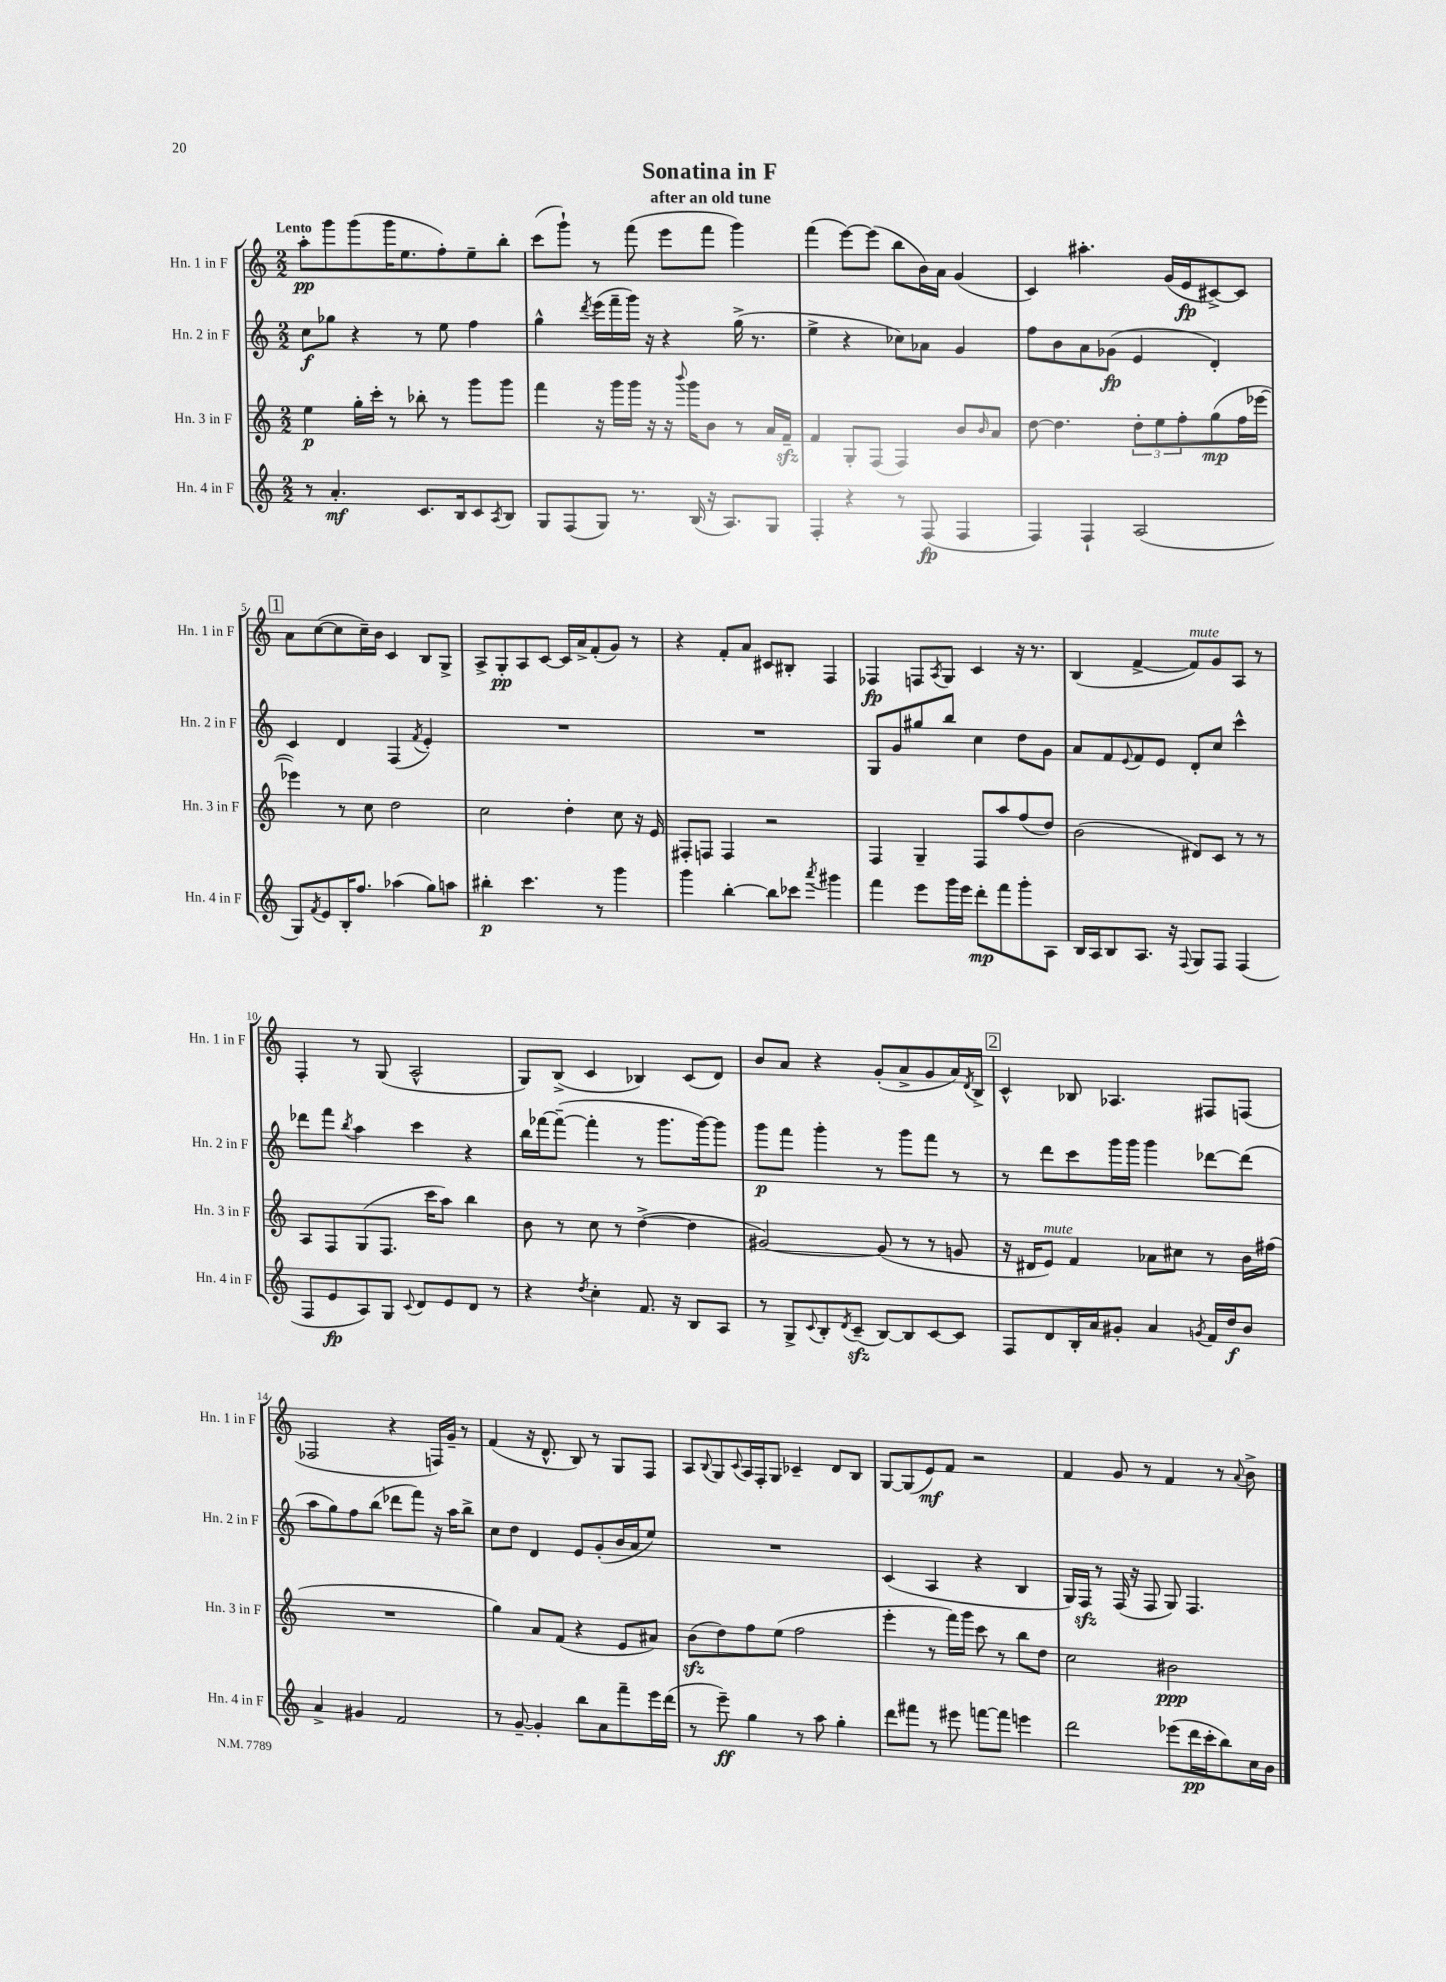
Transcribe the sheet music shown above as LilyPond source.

\header { title = "Sonatina in F" subtitle = "after an old tune" }
<<
\new StaffGroup <<
\new Staff = "s0" \with { instrumentName = "Hn. 1 in F" shortInstrumentName = "Hn. 1 in F" } {
    \clef treble \key c \major \numericTimeSignature \time 2/2 \tempo "Lento"
    a''8-.\pp g'''8 g'''8( g'''16 e''8. f''8-.) e''8-- b''8-. |
    c'''8( g'''8-!) r8 f'''8( e'''8 f'''8 g'''4) |
    f'''4( e'''8~) e'''8( b''8 b'16) a'16 g'4( |
    c'4) ais''4.-. g'16( e'16\fp cis'8~->) cis'8 |
    \mark \markup { \box "1" } a'8 c''8~( c''8 c''16--) b'16 c'4 b8 g8-> |
    a8-> g8-.\pp a8 c'8~ c'16 a'16-> f'8-.( g'8) r8 |
    r4 f'8-. a'8 cis'8 bis8-. f4 |
    fes4\fp f8 \acciaccatura { a8 } g8 c'4 r16 r8. |
    b4( f'4~-> f'8^\markup { \italic "mute" }) g'8 a8 r8 |
    f4-. r8 g8( a2-^ |
    g8) b8->( c'4 bes4) c'8( d'8) |
    b'8 a'8 r4 g'8-.( a'8-> g'8 a'16) \acciaccatura { d'8 } b16-> |
    \mark \markup { \box "2" } c'4-^ bes8 aes4. fis8 f8( |
    fes2 r4 f16) g'16-- r8 |
    f'4( r16 d'8.-^ b8) r8 g8 f8 |
    a8 \appoggiatura { b8 } g8 \appoggiatura { c'8 } a16 f16-. g8 ces'4-- d'8 b8 |
    g8~ g8( e'8\mf) f'8 r2 |
    f'4 g'8 r8 f'4 r8 \appoggiatura { a'8 } b'8-> \bar "|." |
}
\new Staff = "s1" \with { instrumentName = "Hn. 2 in F" shortInstrumentName = "Hn. 2 in F" } {
    \clef treble \key c \major \numericTimeSignature \time 2/2
    c''8\f ges''8 r4 r8 e''8 f''4 |
    g''4-^ \acciaccatura { d'''8 } e'''16( f'''16-- g'''16) r16 r4 g''16->( r8. |
    e''4-> r4 ces''8) aes'8 g'4 |
    f''8 b'8 a'8 ges'8\fp( e'4 d'4-.) |
    \mark \markup { \box "1" } c'4 d'4 f4( \acciaccatura { f'8 } e'4-.) |
    R1 |
    R1 |
    g8 g'8 gis''8 b''8 c''4 d''8 g'8 |
    a'8 f'8 \appoggiatura { e'8 } f'8 e'8 d'8-. c''8 c'''4-^ |
    des'''8 f'''8 \acciaccatura { b''8 } a''4 c'''4 r4 |
    b''16 fes'''16~ fes'''8~--( fes'''4-. r8 g'''8. g'''16~) g'''8 |
    g'''8\p f'''8 g'''4-. r8 g'''8 f'''8 r8 |
    \mark \markup { \box "2" } r8 d'''8 c'''8 g'''16 g'''16 g'''4 des'''8~ des'''8( |
    a''8 g''8) f''8 b''8( des'''8 f'''8) r16 a''16 b''8-> |
    c''8 d''8 d'4 e'8 g'8-.( b'16 a'16 e''8) |
    R1 |
    c'4( a4 r4 b4 |
    g16) f16\sfz r8 f16( r16 f8 g8) f4. \bar "|." |
}
\new Staff = "s2" \with { instrumentName = "Hn. 3 in F" shortInstrumentName = "Hn. 3 in F" } {
    \clef treble \key c \major \numericTimeSignature \time 2/2
    e''4\p g''16-. c'''16-. r8 bes''8-. r8 g'''8 g'''8 |
    f'''4 r16 g'''16 g'''16 r16 r16 \appoggiatura { b'''8 } g'''16 b'8 r8 a'16 f'16--\sfz |
    f'4 g8-. f8( f4) b'8 \grace { b'16 } a'8 |
    d''8~ d''4. \tuplet 3/2 { d''8-. e''8 f''8-. } g''8\mp( f''16 ees'''16~ |
    \mark \markup { \box "1" } ees'''4) r8 c''8 d''2 |
    c''2 d''4-. c''8 r16 e'16 |
    fis8-. f8 f4 r2 |
    f4 g4-- f8 a''8 f''8( d''8) |
    b'2( dis'8) c'8 r8 r8 |
    a8 f8 g8( f8. c'''16 a''8) b''4 |
    b'8 r8 c''8 r8 d''4~->( d''4 |
    gis'2~) gis'8( r8 r8 g'8 |
    \mark \markup { \box "2" } r16 dis'16 e'8^\markup { \italic "mute" }) f'4 aes'8 cis''8 r8 b'16 fis''16( |
    R1 |
    g''4) a'8 f'8( r4 e'8 ais'8) |
    b'8\sfz( d''8) f''8 e''8( f''2 |
    e'''4-. r8 f'''16) g'''16 c'''8 r8 b''8 d''8 |
    c''2 bis'2\ppp \bar "|." |
}
\new Staff = "s3" \with { instrumentName = "Hn. 4 in F" shortInstrumentName = "Hn. 4 in F" } {
    \clef treble \key c \major \numericTimeSignature \time 2/2
    r8 a'4.-.\mf c'8. b16 c'8 \acciaccatura { a8 } b8 |
    g8 f8( g8) r8. b16( r16 a8.) g8 |
    f4-. r4 r8 f8\fp( f4 |
    f4) f4-! a2( |
    \mark \markup { \box "1" } g8) \acciaccatura { f'8 } e'8 b16-. f''8. aes''4( g''8) a''8 |
    bis''4-.\p c'''4. r8 g'''4 |
    g'''4 b''4~-. b''8 ces'''8 \acciaccatura { a'''8 } gis'''4 |
    f'''4 e'''8 g'''16 e'''16 d'''8-.\mp f'''8 g'''8-. a8 |
    b16 a16 b8 a8. r16 \appoggiatura { f8 } g8 f8 f4( |
    f8 e'8\fp a8) g8 \appoggiatura { c'8 } d'8 e'8 d'8 r8 |
    r4 \acciaccatura { d''8 } c''4-. f'8. r16 b8 a8 |
    r8 g8-> \appoggiatura { c'8 } b8-. \acciaccatura { d'8 } c'8--\sfz( b8~) b8 c'8~ c'8 |
    \mark \markup { \box "2" } f8 d'8 b16-. a'16 gis'8-. a'4 \acciaccatura { g'8 } f'16 d''16\f b'8 |
    a'4-> gis'4 f'2 |
    r8 g'8~-- g'4-. b''8 a'8 f'''8-- e'''16 d'''16( |
    r8 e'''8--\ff) g''4 r8 a''8 g''4-. |
    d'''8 fis'''8 r8 eis'''8 f'''8~ f'''8 e'''4 |
    d'''2 ees'''8( d'''16\pp c'''16-. b''8) c''16 b'16 \bar "|." |
}
>>
>>
